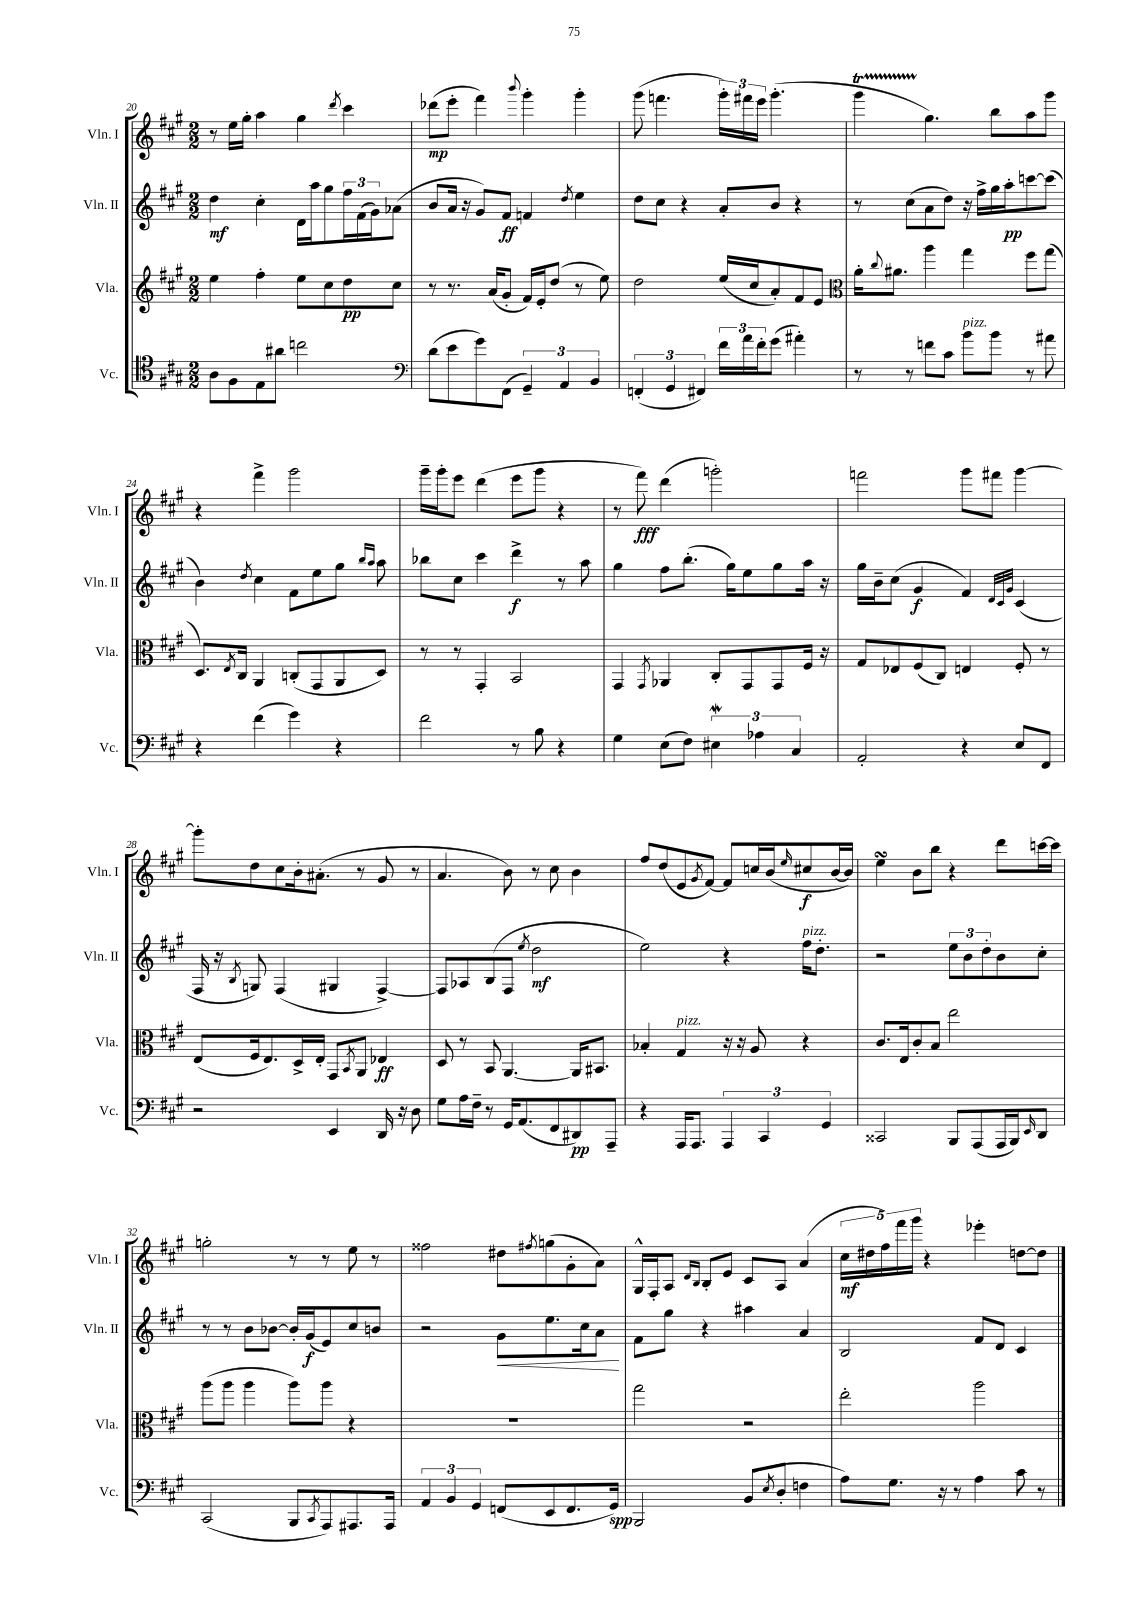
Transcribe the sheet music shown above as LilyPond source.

<<
\new StaffGroup <<
\new Staff = "s0" \with { instrumentName = "Vln. I" shortInstrumentName = "Vln. I" } {
    \clef treble \key a \major \numericTimeSignature \time 2/2
    r8 e''16 gis''16-. a''4 gis''4 \acciaccatura { d'''8 } cis'''4 |
    des'''8\mp( e'''8-. fis'''4) \appoggiatura { b'''8 } gis'''4-. gis'''4-. |
    gis'''8( f'''4. \tuplet 3/2 { gis'''16-.) fis'''16 e'''16 } gis'''4.-.( |
    gis'''4\startTrillSpan gis''4.\stopTrillSpan) b''8 a''8 gis'''8 |
    r4 fis'''4-> gis'''2 |
    gis'''16-- gis'''16-. e'''8 d'''4( e'''8 gis'''8 r4 |
    r8 fis'''8\fff) d'''4( g'''2-.) |
    f'''2 gis'''8 fis'''8 gis'''4~ |
    gis'''8-. d''8 cis''8 b'16-. ais'8.-.( r8 gis'8 r8 |
    a'4. b'8) r8 cis''8 b'4 |
    fis''8 d''8( e'8 \acciaccatura { gis'8 } fis'8~) fis'8 c''16 b'16( \grace { e''16 } cis''8\f b'16~ b'16) |
    e''4\turn b'8 b''8 r4 d'''8 c'''16~ c'''16 |
    g''2-. r8 r8 e''8 r8 |
    fisis''2 dis''8 \acciaccatura { fis''8 } g''8( gis'8-. a'8) |
    gis16-^ fis16-. a8 \grace { d'16 b16 } b8-. e'8 cis'8 a8 a'4( |
    \tuplet 5/4 { cis''16\mf dis''16 fis''16) fis'''16 gis'''16 } r4 ees'''4-. d''8~ d''8 \bar "|." |
}
\new Staff = "s1" \with { instrumentName = "Vln. II" shortInstrumentName = "Vln. II" } {
    \clef treble \key a \major \numericTimeSignature \time 2/2
    d''4\mf cis''4-. d'16 a''16 gis''8 \tuplet 3/2 { fis''16 fis'16( gis'16) } aes'8( |
    b'8 a'16 r16 gis'8) fis'8\ff f'4 \acciaccatura { d''8 } e''4 |
    d''8 cis''8 r4 a'8-. b'8 r4 |
    r8 cis''8( a'8 d''8) r16 fis''16-> gis''16 a''16-.\pp c'''8~ c'''8( |
    b'4) \acciaccatura { d''8 } cis''4 fis'8 e''8 gis''8 \grace { b''16 a''16 } a''8 |
    bes''8 cis''8 cis'''4 d'''4->\f r8 a''8 |
    gis''4 fis''8 b''8.-.( gis''16) e''8 gis''8 a''16 r16 |
    gis''16 b'16-- cis''8( gis'4\f fis'4) \grace { d'32 cis'32 gis'32 } cis'4( |
    fis16 r16 \acciaccatura { b8 } g8) fis4( gis4 fis4~->) |
    fis8 aes8 b8( fis8 \acciaccatura { e''8 } d''2\mf |
    e''2) r4 fis''16^\markup { \italic "pizz." } d''8.-. |
    r2 \tuplet 3/2 { e''8 b'8 d''8-. } b'8 cis''8-. |
    r8 r8 b'8 bes'8~ bes'16-. gis'16\f( e'8) cis''8 b'8 |
    r2 gis'8\< e''8. cis''16 a'8\! |
    fis'8 gis''8 r4 ais''4 a'4 |
    b2 fis'8 d'8 cis'4 \bar "|." |
}
\new Staff = "s2" \with { instrumentName = "Vla." shortInstrumentName = "Vla." } {
    \clef treble \key a \major \numericTimeSignature \time 2/2
    e''4 fis''4-. e''8 cis''8 d''8\pp cis''8 |
    r8 r8. a'16( gis'8-. fis'16) e'16-. d''8( r8 e''8) |
    d''2 e''16( cis''16 a'8-.) fis'8 e'8 |
    \clef alto a'16-. \appoggiatura { cis''8 } ais'8. a''4 gis''4 fis''8 gis''8( |
    d8.) \acciaccatura { e8 } cis16 a,4 c8-.( gis,8 a,8 d8) |
    r8 r8 gis,4-. b,2 |
    gis,4 \acciaccatura { gis,8 } aes,4 cis8-. gis,8 gis,8 fis16 r16 |
    gis8 ees8 fis8( cis8) e4 fis8-. r8 |
    e8( fis16 e8.) d16-> e16-. gis,8 \acciaccatura { b,8 } a,8 ees4\ff |
    d8 r8 b,8 a,4.~ a,16 bis,8. |
    bes4-. gis4^\markup { \italic "pizz." } r16 r16 a8 r4 |
    cis'8. e16 cis'8-. b8 e''2 |
    a''8( a''8 a''4 a''8) a''8 r4 |
    R1 |
    gis''2 r2 |
    e''2-. a''2 \bar "|." |
}
\new Staff = "s3" \with { instrumentName = "Vc." shortInstrumentName = "Vc." } {
    \clef tenor \key a \major \numericTimeSignature \time 2/2
    a8 fis8 e8 ais'8 c''2 |
    \clef bass d'8( e'8 gis'8) fis,8( \tuplet 3/2 { gis,4--) a,4 b,4 } |
    \tuplet 3/2 { f,4-.( gis,4 fis,4) } \tuplet 3/2 { fis'16 a'16 fis'16-. } gis'8( ais'4-.) |
    r8 r8 f'8 cis'8 b'8^\markup { \italic "pizz." } b'8 r8 ais'8 |
    r4 fis'4( gis'4) r4 |
    fis'2 r8 b8 r4 |
    gis4 e8( fis8) \tuplet 3/2 { eis4\mordent aes4 cis4 } |
    a,2-. r4 e8 fis,8 |
    r2 e,4 d,16 r16 d8 |
    gis8 a16 fis16-- r8 gis,16 a,8.( fis,8 dis,8\pp) a,,8-- |
    r4 a,,16 a,,8. \tuplet 3/2 { a,,4 cis,4 gis,4 } |
    cisis,2 b,,8 a,,8( a,,16 b,,16) \grace { e,16 } d,8 |
    cis,2( b,,8 \acciaccatura { cis,8 } a,,8) ais,,8. ais,,16 |
    \tuplet 3/2 { a,4 b,4 gis,4 } f,8( e,8 f,8. gis,16\spp) |
    b,,2 b,8( \acciaccatura { e8 } d8-. f4 |
    a8) gis8. r16 r8 a4 cis'8 r8 \bar "|." |
}
>>
>>
\layout { \context { \Score currentBarNumber = #20 } }
